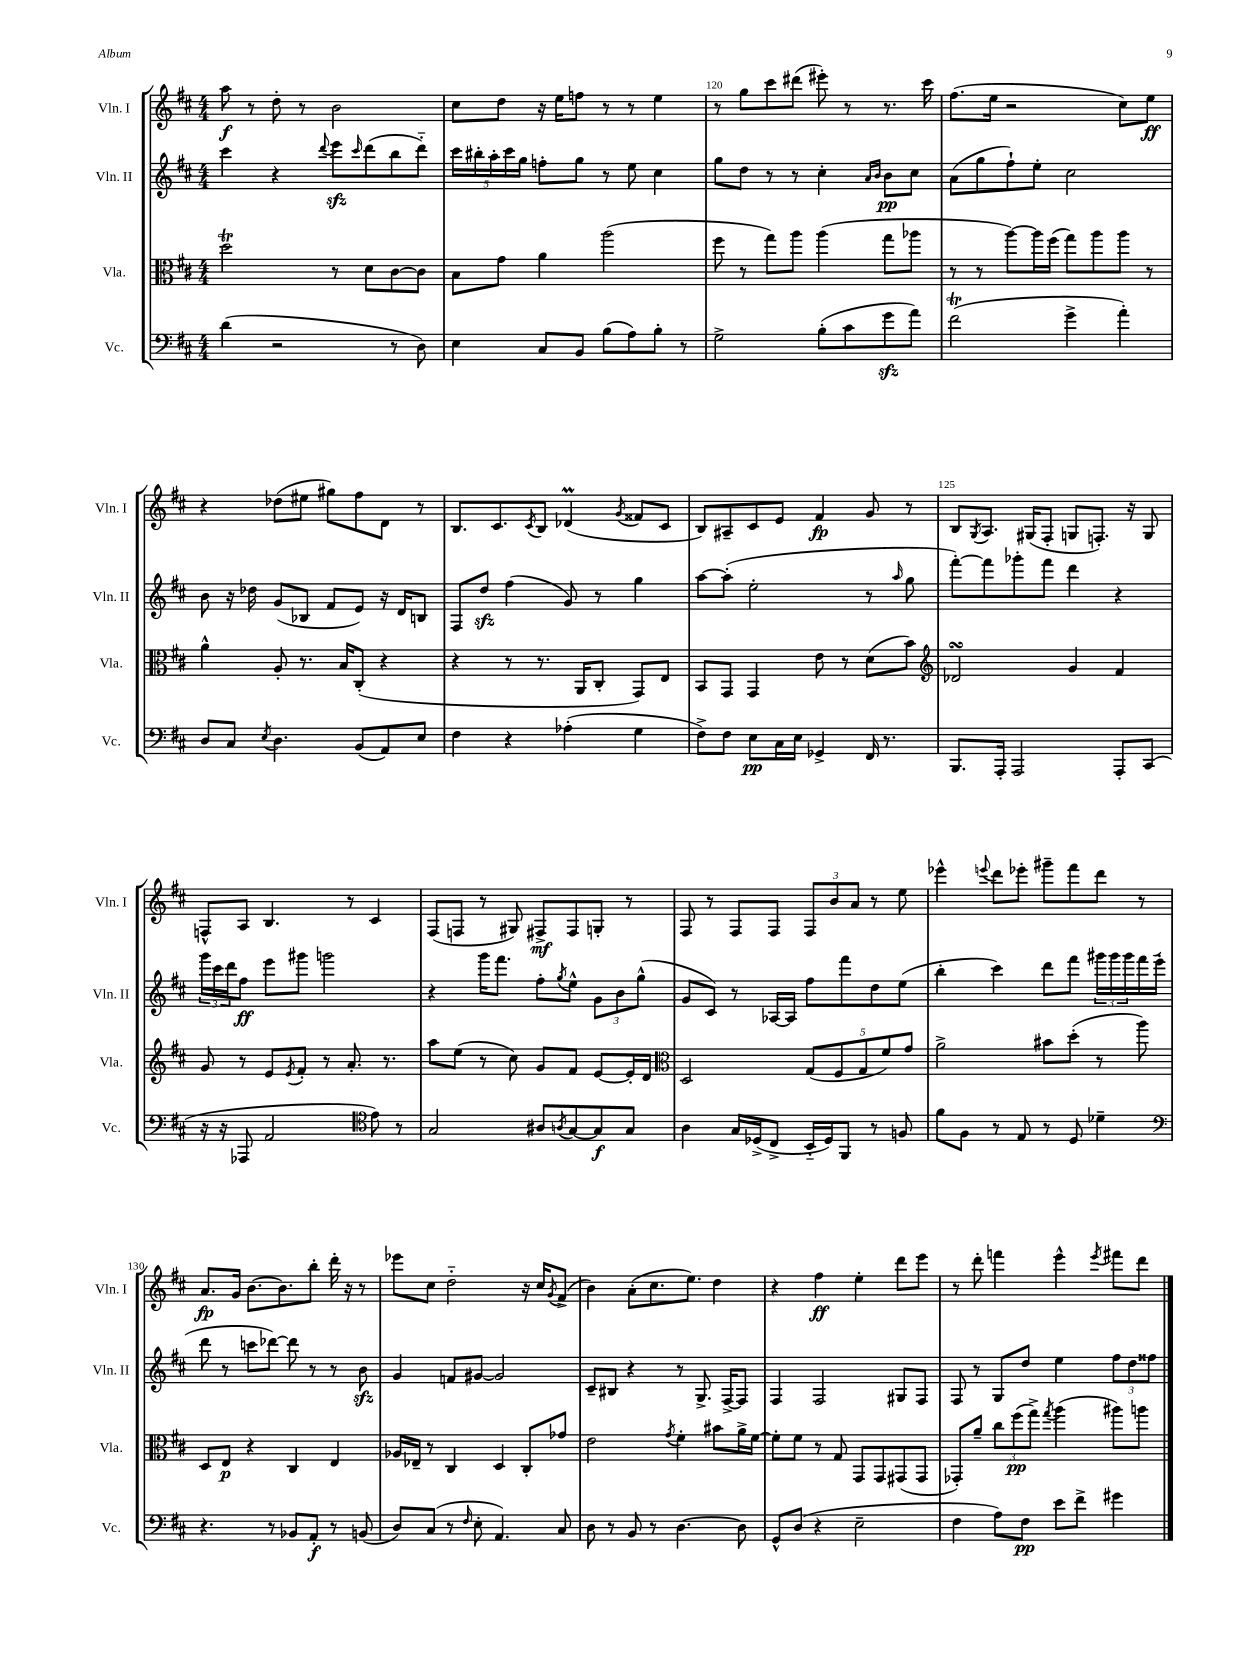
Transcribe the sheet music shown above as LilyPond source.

<<
\new StaffGroup <<
\new Staff = "s0" \with { instrumentName = "Vln. I" shortInstrumentName = "Vln. I" } {
    \clef treble \key d \major \numericTimeSignature \time 4/4
    a''8\f r8 d''8-. r8 b'2 |
    cis''8 d''8 r16 e''16 f''8 r8 r8 e''4 |
    r8 g''8 cis'''8 dis'''8( eis'''8-.) r8 r8. cis'''16 |
    fis''8.( e''16 r2 cis''8) e''8\ff |
    r4 des''8( eis''8 gis''8) fis''8 d'8 r8 |
    b8. cis'8. \acciaccatura { cis'8 } b8 des'4\prall( \acciaccatura { g'8 } fisis'8 cis'8 |
    b8) ais8-- cis'8 e'8 fis'4\fp g'8 r8 |
    b8 \acciaccatura { g8 } a8. gis16( fis8-. g8 f8.-.) r16 g8 |
    f8-^ a8 b4. r8 cis'4 |
    fis8( f8 r8 gis8) fis8->\mf fis8 g8-. r8 |
    fis8 r8 fis8 fis8 \tuplet 3/2 { fis8 b'8 a'8 } r8 e''8 |
    ees'''4-^ \appoggiatura { e'''8 } d'''8 ees'''8-. gis'''8-- fis'''8 d'''8 r8 |
    a'8.\fp g'16 b'8.~ b'8. b''8-. d'''16-. r16 r8 |
    ees'''8 cis''8 d''2-_ r16 cis''16 \acciaccatura { g'8 } fis'8->( |
    b'4) a'8-.( cis''8. e''8.) d''4 |
    r4 fis''4\ff e''4-. d'''8 e'''8 |
    r8 d'''8-. f'''4 e'''4-^ \acciaccatura { e'''8 } fis'''8 d'''8 \bar "|." |
}
\new Staff = "s1" \with { instrumentName = "Vln. II" shortInstrumentName = "Vln. II" } {
    \clef treble \key d \major \numericTimeSignature \time 4/4
    cis'''4 r4 \appoggiatura { d'''8 } e'''8\sfz \grace { cis'''16 } d'''8( b''8 d'''8-_) |
    \tuplet 5/4 { cis'''16 bis''16-. a''16-. cis'''16 g''16 } f''8-. g''8 r8 e''8 cis''4 |
    g''8 d''8 r8 r8 cis''4-. \grace { a'16 b'16 } b'8\pp cis''8 |
    a'8( g''8 fis''8-!) e''8-. cis''2 |
    b'8 r16 des''16 g'8( bes8 fis'8 e'8) r16 d'16 b8 |
    fis8 d''8\sfz fis''4( g'8) r8 g''4 |
    a''8~ a''8-.( e''2-. r8 \grace { a''16 } g''8 |
    fis'''8~-.) fis'''8 ges'''8-. fis'''8 d'''4 r4 |
    \tuplet 3/2 { g'''16 cis'''16 d'''16 } fis''8\ff e'''8 gis'''8 g'''2 |
    r4 g'''16 fis'''8. fis''8-. \acciaccatura { g''8 } e''8-^ \tuplet 3/2 { g'8 b'8 g''8-^( } |
    g'8 cis'8) r8 aes16~ aes16 fis''8 fis'''8 d''8 e''8( |
    b''4-. cis'''4) d'''8 fis'''8 \tuplet 3/2 { gis'''16 gis'''16 gis'''16 } fis'''16 e'''16-.( |
    d'''8 r8 c'''8 des'''8~) des'''8 r8 r8 b'8\sfz |
    g'4 f'8 gis'8~ gis'2 |
    cis'8-- bis8 r4 r8 g8.-> fis16~-> fis8 |
    fis4 fis2 gis8 fis8 |
    fis8 r8 g8 d''8 e''4 \tuplet 3/2 { fis''8 d''8 fisis''8 } \bar "|." |
}
\new Staff = "s2" \with { instrumentName = "Vla." shortInstrumentName = "Vla." } {
    \clef alto \key d \major \numericTimeSignature \time 4/4
    d''2\trill r8 d'8 cis'8~ cis'8 |
    b8 g'8 a'4 a''2( |
    fis''8 r8 g''8) a''8 a''4( g''8 aes''8 |
    r8 r8 a''8~) a''16 fis''16( g''8) a''8 a''8 r8 |
    a'4-^ a8-. r8. b16 cis8-.( r4 |
    r4 r8 r8. a,16 cis8-. g,8) e8 |
    b,8 g,8 g,4 e'8 r8 d'8( b'8) |
    \clef treble des'2\turn g'4 fis'4 |
    g'8 r8 e'8 \acciaccatura { e'8 } fis'8-. r8 a'8.-. r8. |
    a''8 e''8( r8 cis''8) g'8 fis'8 e'8~ e'16-. d'16 |
    \clef alto d2 \tuplet 5/4 { g8( fis8 g8 fis'8) g'8 } |
    a'2-> bis'8 d''8-.( r8 a''8) |
    d8 e8\p r4 cis4 e4 |
    aes16 ees16-- r8 cis4 d4 cis8-. ges'8 |
    e'2 \acciaccatura { g'8 } fis'4-. bis'8 a'16-> fis'16~ |
    fis'8-. fis'8 r8 g8 g,8 g,8 gis,8( gis,8 |
    ges,8-.) a'8-- \tuplet 3/2 { cis''8 fis''8\pp( g''8->) } \acciaccatura { g''8 } a''4( ais''8) a''8 \bar "|." |
}
\new Staff = "s3" \with { instrumentName = "Vc." shortInstrumentName = "Vc." } {
    \clef bass \key d \major \numericTimeSignature \time 4/4
    d'4( r2 r8 d8) |
    e4 cis8 b,8 b8( a8) b8-. r8 |
    g2-> b8-.( cis'8 g'8\sfz a'8) |
    fis'2\trill( g'4-> a'4-.) |
    d8 cis8 \acciaccatura { e8 } d4. b,8( a,8) e8 |
    fis4 r4 aes4-.( g4 |
    fis8->) fis8 e8\pp cis16 e16 ges,4-> fis,16 r8. |
    b,,8. a,,16-. a,,2 a,,8-. cis,8( |
    r16 r16 aes,,8 a,2 \clef tenor e'8) r8 |
    g2 ais8 \acciaccatura { a8 } g8~ g8\f g8 |
    a4 g16 des16->( cis8-> b,16-_ des16) fis,8 r8 f8 |
    fis'8 fis8 r8 e8 r8 d8 des'4-- |
    \clef bass r4. r8 bes,8 a,8-.\f r8 b,8( |
    d8) cis8( r8 \grace { fis16 } e8-. a,4.) cis8 |
    d8 r8 b,8 r8 d4.~ d8 |
    g,8-^ d8( r4 e2-- |
    fis4 a8) fis8\pp e'8 fis'8-> gis'4 \bar "|." |
}
>>
>>
\layout { \context { \Score currentBarNumber = #118 \override BarNumber.break-visibility = ##(#f #t #t) barNumberVisibility = #(every-nth-bar-number-visible 5) } }
